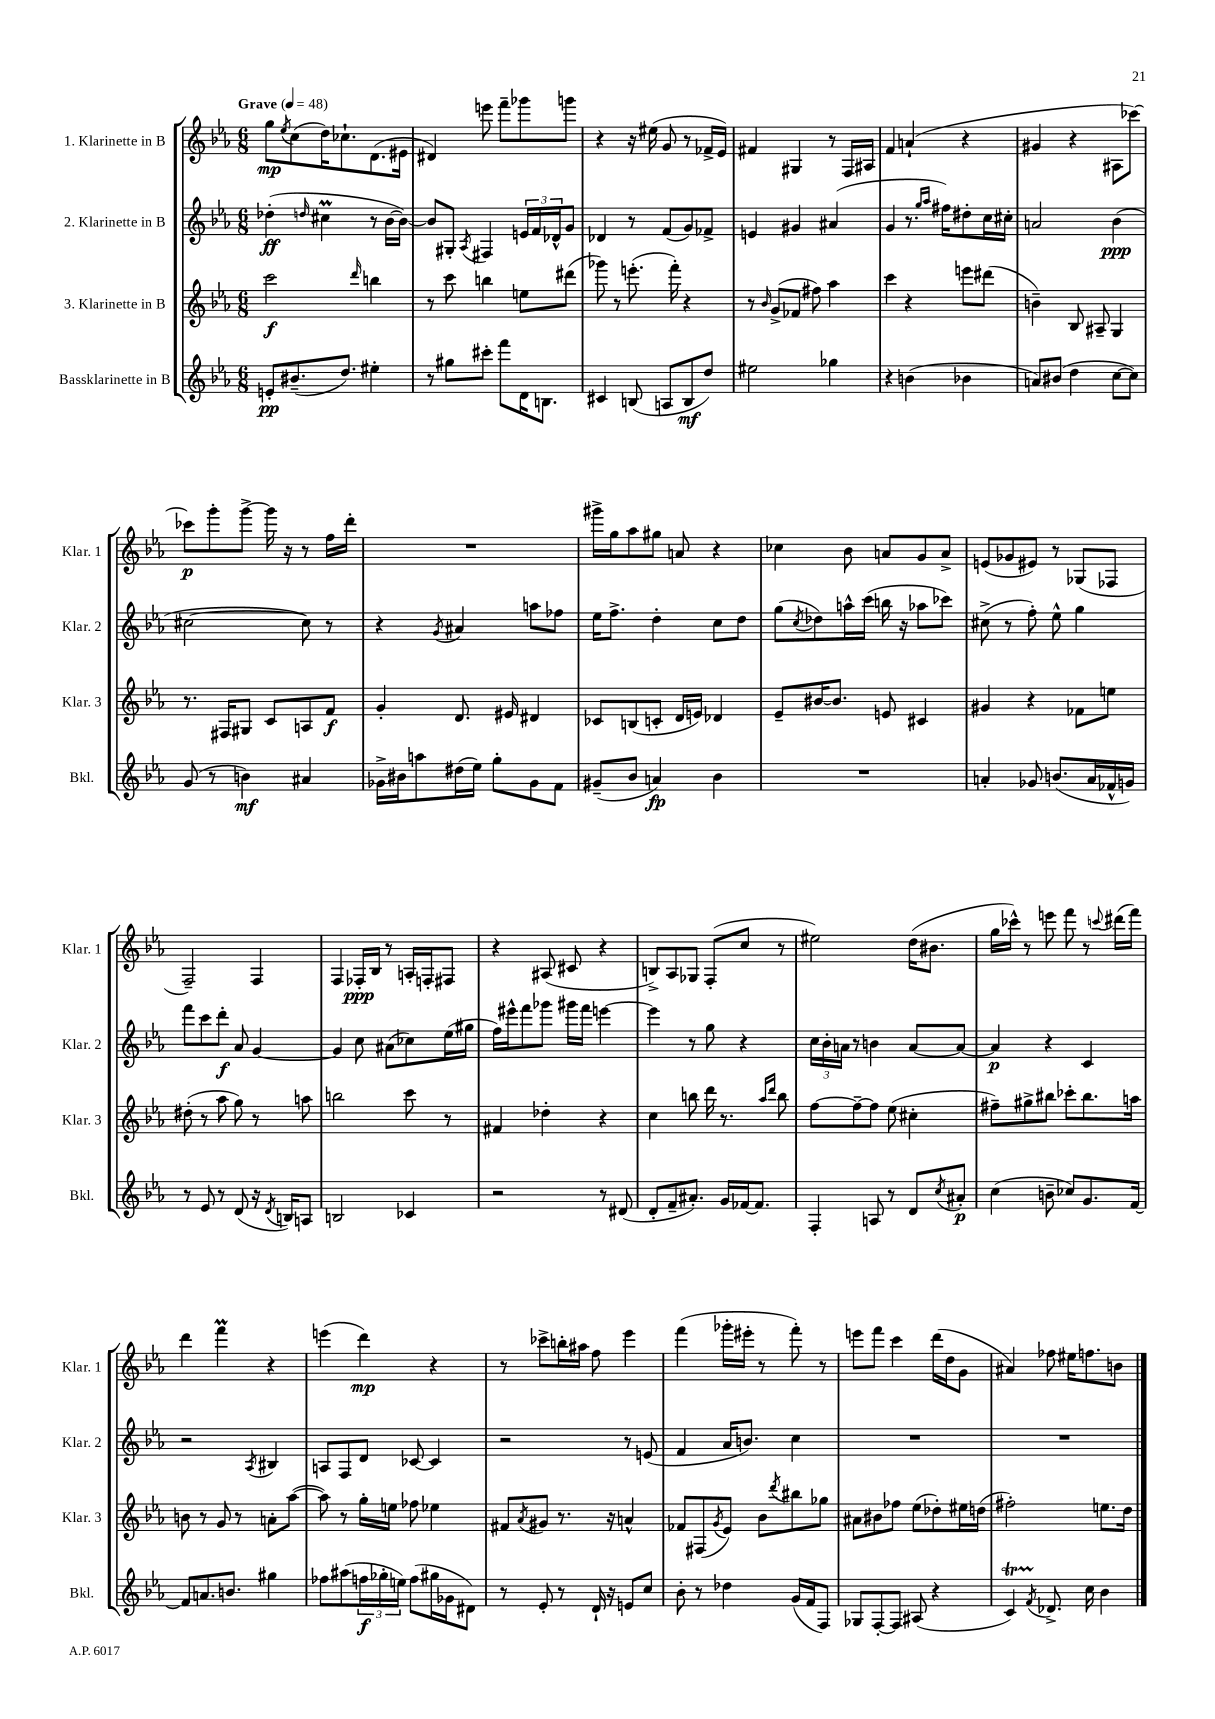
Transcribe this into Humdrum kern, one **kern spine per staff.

**kern	**kern	**kern	**kern
*staff4	*staff3	*staff2	*staff1
*clefG2	*clefG2	*clefG2	*clefG2
*k[b-e-a-]	*k[b-e-a-]	*k[b-e-a-]	*k[b-e-a-]
*M6/8	*M6/8	*M6/8	*M6/8
*MM48	*MM48	*MM48	*MM48
8e'/L	2ccc\	(4dd-'\	8gg\L
.	.	.	8qee-/
(8.b#~/	.	.	(8cc\
.	.	16qqdd/	.
.	.	4cc#\	16dd\K)
8.dd/J)	.	.	8.cc-`\
.	16qqddd/	.	.
4ee#'\	4bb\	8r	(8.d\
.	.	[16b-\LL	.
.	.	16b-\_JJ)	16e#\Jk
=	=	=	=
8r	8r	8b-/]L	4d#/)
8gg#\L	8ccc\	8G#'/J	.
.	.	8qA-/	.
8ccc#'\J	4bb\	4F#/	8eee\
8fff\L	.	.	8fff~\L
16d\K	8ee\L	24e/LL	8ggg-\
.	.	24f/	.
8.B\J	.	.	.
.	.	24d-^^/J	.
.	(8ddd#\J	8g/J	8ggg\J
=	=	=	=
4c#/	8ggg-\)	4d-/	4r
.	8r	.	.
(8B/	(8.eee'\	8r	16r
.	.	.	(16ee#\
8A/L	.	(8f/L	8g/
.	16fff'\)	.	.
8B/	4r	8g/)	8r
8dd/J)	.	8f-^/J	16f-^/LL
.	.	.	16e-/JJ)
=	=	=	=
2ee#\	8r	4e/	4f#/
.	16qqb-/	.	.
.	(8g^/L	.	.
.	8f-/J	4g#/	4G#/
.	8ff#\)	.	.
4gg-\	4aa-\	(4a#/	8r
.	.	.	16F/LL
.	.	.	16A#/JJ
=	=	=	=
4r	4ccc\	4g/	4f/
(4b\	4r	8.r	(4a`/
.	.	16qqgg/LL	.
.	.	16qqaa-/JJ	.
.	.	16ff#\LK)	.
4b-\	8eee\L	8dd#'\	4r
.	(8ddd#\J	16cc\L	.
.	.	16cc#'\JJ	.
=	=	=	=
8a/L)	4b~\)	2a/	4g#/
(8b#/J	.	.	.
4dd\	8B-/	.	4r
.	8A#~/	.	.
[8cc\L	4G/	(4b-\	8A#\L
8cc\]J)	.	.	[8ccc-\J)
=	=	=	=
(8g/	8.r	[2cc#\	8ccc-\]L
8r	.	.	8ggg'\
.	16F#/LK	.	.
4b\)	8G#/J	.	[8ggg^\J
.	8c/L	.	16ggg\]
.	.	.	16r
4a#/	8A/	8cc#\])	8r
.	8f/J	8r	16ff\LL
.	.	.	16ddd'\JJ
=	=	=	=
16g-^\LL	4g'/	4r	2.r
16b#\J	.	.	.
8aa\	.	.	.
.	.	8qg/	.
(16dd#\L	8.d/	4a#/	.
16ee-\JJ)	.	.	.
8gg'\L	.	.	.
.	16e#/	.	.
8g-\	4d#/	8aa\L	.
8f\J	.	8ff-\J	.
=	=	=	=
(8g#~/L	8c-/L	16ee-\LK	16ggg#^\LL
.	.	8.ff^\J	16gg\J
8b-/J	(8B/	.	8aa-\
4a/)	8c'/J	4dd'\	8gg#\J
.	16d/LL	.	8a/
.	16e/JJ)	.	.
4b-\	4d-/	8cc\L	4r
.	.	8dd\J	.
=	=	=	=
2.r	8e-~/L	(8gg\L	4cc-\
.	.	8qcc/	.
.	[16b#/K	8dd-\)	.
.	8.b#/]J	.	.
.	.	16aa^^\L	8b-\
.	.	(16ccc\JJ	.
.	8e/	16bb\	8a/L
.	.	16r	.
.	4c#/	8aa-\L	8g/
.	.	8ccc-\J)	8a^/J
=	=	=	=
4a'/	4g#/	(8cc#^\	(8e/L
.	.	8r	8g-/
8g-/	4r	8ff'\)	8e#/J)
(8.b/L	.	8ee-^^\	8r
.	8f-\L	4gg\	(8G-/L
16a/L	.	.	.
16f-^^/	8ee\J	.	8F-/J
16g/JJ)	.	.	.
=	=	=	=
8r	(8dd#'\	8fff\L	2F~/)
8e-/	8r	8ccc\	.
8r	8aa-\	8ddd'\J	.
(8d/	8gg\)	8a-/	.
16r	8r	[4g/	4F/
8qd/	.	.	.
16B/LK)	.	.	.
8A/J	8aa\	.	.
=	=	=	=
2B/	2bb\	4g/]	4F/
.	.	8cc\	16F-'/LL
.	.	.	16B-/JJ
.	.	(8a#\L	8r
4c-/	8ccc\	8cc-\)	16A'/LL
.	.	.	16F'/J
.	8r	(16ee-\L	8F#/J
.	.	16gg#\JJ	.
=	=	=	=
2r	4f#/	16ff\LL)	4r
.	.	16eee#^^\J	.
.	.	8fff\	.
.	4dd-'\	8ggg-\J	(8A#/
.	.	16ggg#\LL	8c#/
.	.	16fff\JJ	.
8r	4r	[4eee\	4r
(8d#/	.	.	.
=	=	=	=
8d'/L	4cc\	4eee\]	8B^/L)
8f~/	.	.	8A-/
8.a#'/J)	8bb\	8r	8G-/J
.	16ddd\	8gg\	(8F'/L
16g/LL	8.r	.	.
[16f-/J	.	4r	8cc/J
8.f-/]J	.	.	.
.	16qqaa-/LL	.	.
.	16qqddd/JJ	.	.
.	8bb\	.	8r
=	=	=	=
4F'/	[8ff\L	24cc\LL	2ee#\)
.	.	24b-'\	.
.	.	24a\JJ	.
.	8ff~\_	8r	.
8A/	8ff\]J	4b\	.
8r	(8ee-\	.	.
8d/L	4cc#'\	[8a/L	(16dd\LK
.	.	.	8.b#\J
8qcc/	.	.	.
8a#'/J	.	8a/_J	.
=	=	=	=
(4cc\	8ff#~\L)	4a/]	16gg\LL
.	.	.	16ccc-^^\JJ)
.	8gg#^\	.	8r
8b~\	8bb#\J	4r	8eee\
8cc-/L)	8ccc-'\L	.	8fff\
8.g/	8.bb#\	4c/	8r
.	.	.	8qqccc/
.	.	.	(16ddd#\LL
[16f/Jk	16aa\Jk	.	16fff\JJ)
=	=	=	=
8f/]L	8b\	2r	4ddd\
8.a/	8r	.	.
.	8g/	.	4fff\
8.b/J	.	.	.
.	8r	.	.
.	.	8qA-/	.
4gg#\	8a'\L	4B#/	4r
.	([8aa-\J	.	.
=	=	=	=
8ff-\L	8aa-\])	8A/L	(4eee\
(8aa#\	8r	8F/	.
24ff\L	16gg'\LL	8d/J	4ddd\)
24gg-'\	.	.	.
.	16ee\JJ	.	.
24ee\JJ)	.	.	.
(8ff\L	8ff-\	[8c-/	.
16gg#\L	4ee-\	4c-/]	4r
16g-\J	.	.	.
8d#\J)	.	.	.
=	=	=	=
8r	8f#/L	2r	8r
.	8qa-/	.	.
8e-'/	8g#/J	.	8ccc-^\L
8r	8.r	.	16bb'\L
.	.	.	16aa#\JJ
16d`/	.	.	8ff\
16r	16r	.	.
8e/L	4a^^/	8r	4eee-\
8cc/J	.	(8e/	.
=	=	=	=
8b-'\	8f-/L	4f/	(4fff\
8r	(8F#/	.	.
.	8qg/	.	.
4dd-\	8e-/J)	16a-/LK	16ggg-'\LL
.	.	8.b/J)	16eee#'\JJ
.	8b-\L	.	8r
.	8qddd/	.	.
(16g/LL	8bb#\	4cc\	8fff'\)
16f/J	.	.	.
8F/J)	8gg-\J	.	8r
=	=	=	=
8G-/L	8a#\L	2.r	8eee\L
[8F'/	8b#\	.	8fff\J
8F/]J	8ff-\J	.	4ccc\
(8A#/	(8ee-\L	.	.
4r	8dd-'\)	.	(16ddd\LL
.	.	.	16dd\J
.	16ee#\L	.	8g\J
.	(16dd\JJ	.	.
=	=	=	=
4c/)	2ff#'\)	2.r	4a#/)
8qf/	.	.	.
8.d-^/	.	.	8ff-\
.	.	.	16ee#\LK
16cc\	.	.	8.ff\
4b-\	8.ee\L	.	.
.	.	.	8b\J
.	16dd\Jk	.	.
==	==	==	==
*-	*-	*-	*-
